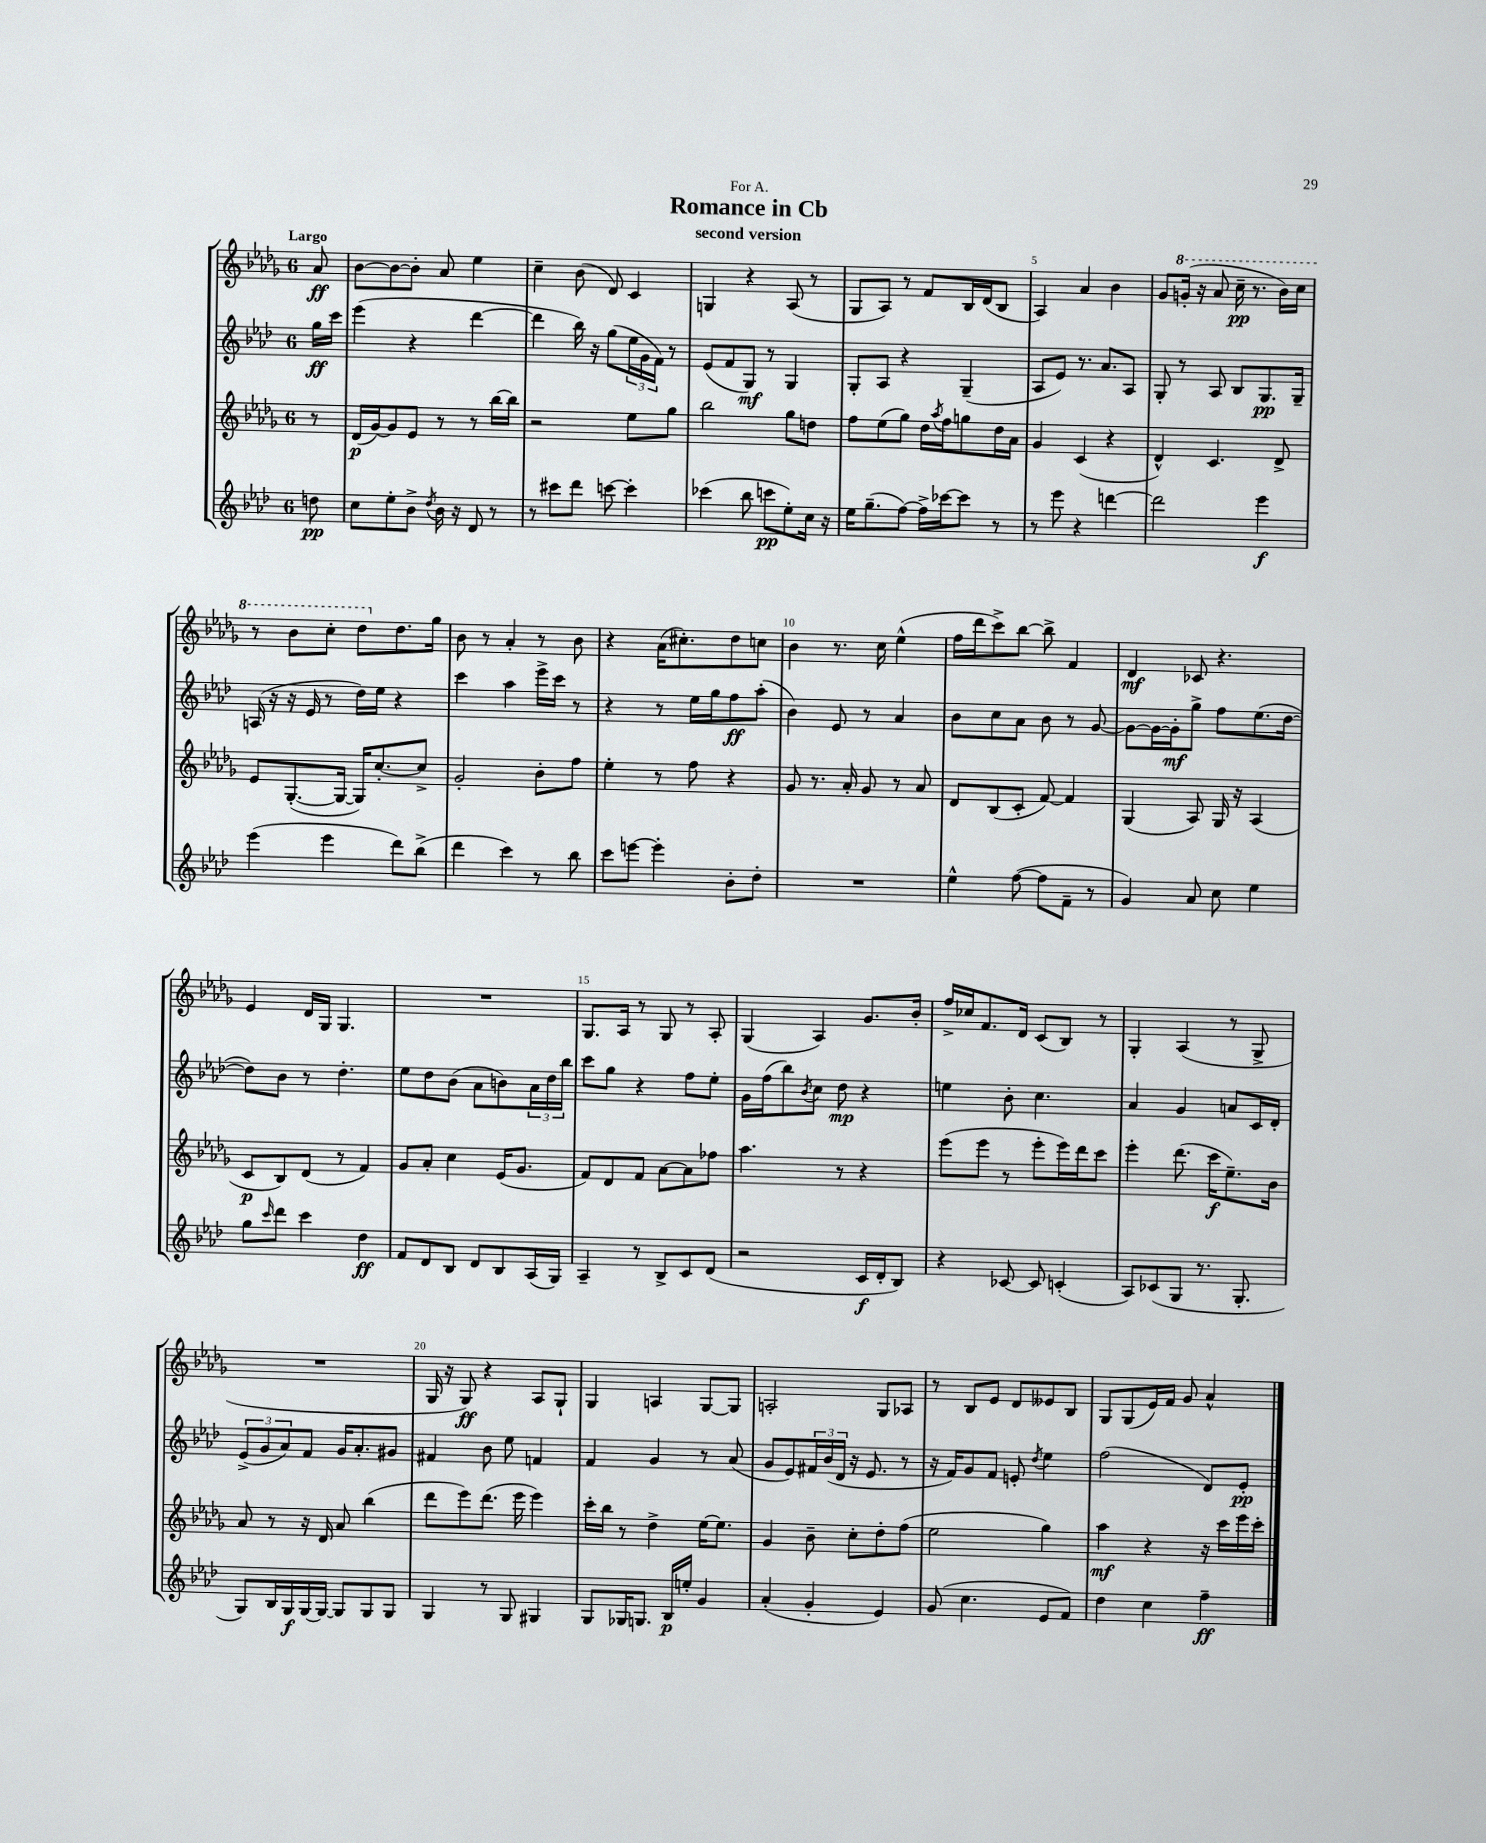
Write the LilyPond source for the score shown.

\header { title = "Romance in Cb" subtitle = "second version" dedication = "For A." }
<<
\new StaffGroup <<
\new Staff = "s0" {
    \clef treble \key des \major \once \override Staff.TimeSignature.style = #'single-digit \time 6/8 \partial 8 \tempo "Largo"
    aes'8\ff |
    bes'8~ bes'8~ bes'8-. aes'8 ees''4 |
    c''4-- bes'8( des'8) c'4 |
    g4 r4 aes8( r8 |
    ges8 aes8) r8 f'8 bes16 des'16( bes8 |
    aes4) aes'4 bes'4 |
    ges'8 \ottava #1 g''16-.( r16 aes''8 c'''16--\pp r8. bes''16) c'''16 |
    r8 bes''8 c'''8-. des'''8 \ottava #0 des''8. ges''16 |
    bes'8 r8 aes'4-. r8 bes'8 |
    r4 aes'16( cis''8.-.) des''8 c''8 |
    bes'4 r8. c''16 ees''4-^( |
    f''16 des'''16 c'''8->) bes''8~ bes''8-> f'4 |
    des'4\mf ces'8 r4. |
    ees'4 des'16 ges16 ges4. |
    R2. |
    ges8. aes16 r8 ges8 r8 aes8-. |
    ges4( aes4) ges'8. bes'16-. |
    f''16-> ces''16 f'8. des'16 c'8( bes8) r8 |
    ges4-. aes4( r8 ges8-> |
    R2. |
    ges16 r16 ges8\ff) r4 aes8 ges8-! |
    ges4 a4 ges8~ ges8 |
    a2-. ges8 aes8 |
    r8 bes8 ees'8 des'8 eeses'8 bes8 |
    ges8 ges8( ees'16) f'16 ges'8 aes'4-^ \bar "|." |
}
\new Staff = "s1" {
    \clef treble \key aes \major \once \override Staff.TimeSignature.style = #'single-digit \time 6/8 \partial 8
    g''16\ff c'''16 |
    ees'''4( r4 des'''4~ |
    des'''4 bes''16) r16 g''8( \tuplet 3/2 { ees''16 g'16 f'16) } r8 |
    ees'8( f'8 g8\mf) r8 g4 |
    g8-. aes8 r4 g4--( |
    aes8 ees'8) r8. aes'8. aes8 |
    g8-. r8 aes8 bes8 g8.\pp g16-- |
    a16( r16 r16 ees'16 r8 des''16) ees''16 r4 |
    c'''4 aes''4 ees'''16-> c'''16 r8 |
    r4 r8 ees''16 g''16 f''8\ff aes''8-.( |
    bes'4) ees'8 r8 aes'4 |
    bes'8 c''8 aes'8 bes'8 r8 g'8~ |
    g'8~ g'16~ g'16-.\mf g''8-> f''8 ees''8.( des''16~ |
    des''8) bes'8 r8 des''4.-. |
    ees''8 des''8 bes'8( aes'8 b'8) \tuplet 3/2 { aes'16 des''16 bes''16 } |
    c'''8 g''8 r4 f''8 ees''8-. |
    g'16 f''16( bes''8) \acciaccatura { bes'8 } c''8 des''8\mp r4 |
    e''4 bes'8-. c''4. |
    aes'4 g'4 a'8 c'16 des'16-. |
    \tuplet 3/2 { ees'8->( g'8 aes'8) } f'8 g'16 aes'8.-. gis'8 |
    fis'4 bes'8 ees''8 f'4 |
    f'4 g'4 r8 aes'8( |
    g'8 ees'8) \tuplet 3/2 { fis'16 bes'16( des'16 } r16 ees'8. r8 |
    r16 f'16) g'8 f'8 e'8-. \acciaccatura { des''8 } ees''4 |
    f''2( des'8) ees'8-.\pp \bar "|." |
}
\new Staff = "s2" {
    \clef treble \key des \major \once \override Staff.TimeSignature.style = #'single-digit \time 6/8 \partial 8
    r8 |
    des'16\p( ges'16~) ges'8 ees'8 r8 r8 bes''16~ bes''16 |
    r2 ees''8 ges''8 |
    bes''2 ges''8 d''8 |
    f''8 ees''8( ges''8) des''16 \acciaccatura { aes''8 } f''16 g''8 des''16 aes'16 |
    ges'4 c'4( r4 |
    des'4-^) c'4. des'8-> |
    ees'8 ges8.~-.( ges16~ ges16) c''8.~-. c''8-> |
    ges'2-. bes'8-. f''8 |
    ees''4-. r8 f''8 r4 |
    ges'8 r8. aes'16-. ges'8 r8 aes'8 |
    des'8 bes8( c'8-. f'8~) f'4 |
    ges4( aes8) ges16 r16 aes4( |
    c'8\p bes8) des'8( r8 f'4) |
    ges'8 aes'8-. c''4 ees'16( ges'8. |
    f'8) des'8 f'8 aes'8~ aes'8 fes''8 |
    aes''4. r8 r4 |
    ees'''8( ees'''8 r8 ees'''8-. ees'''16) des'''16 c'''8 |
    ees'''4-. des'''8.( c'''16\f ees''8.--) bes'16 |
    aes'8 r8 r16 des'16 aes'8 bes''4( |
    des'''8 ees'''8) des'''8.( ees'''16 ees'''4) |
    c'''16-. bes''16 r8 des''4-> ees''16~ ees''8. |
    ges'4 bes'8-- c''8-. des''8-. f''8( |
    ees''2 ges''4) |
    aes''4\mf r4 r16 c'''16 ees'''16 c'''16-. \bar "|." |
}
\new Staff = "s3" {
    \clef treble \key aes \major \once \override Staff.TimeSignature.style = #'single-digit \time 6/8 \partial 8
    d''8\pp |
    c''8 ees''8-. bes'8-> \acciaccatura { des''8 } bes'16 r16 des'8 r8 |
    r8 cis'''8 des'''8 c'''8~ c'''4-. |
    ces'''4( bes''8 c'''8\pp ees''8-.) c''16 r16 |
    ees''16 g''8.--( f''8~) f''16-> ces'''16~ ces'''8 r8 |
    r8 ees'''8 r4 d'''4~ |
    d'''2 ees'''4\f |
    ees'''4( ees'''4 des'''8) bes''8->( |
    des'''4 c'''4) r8 bes''8 |
    c'''8 e'''8~ e'''4-. bes'8-. des''8-. |
    R2. |
    ees''4-^ f''8~( f''8 f'8-- r8 |
    g'4) aes'8 c''8 ees''4 |
    g''8 \grace { c'''16 } des'''8 c'''4 des''4\ff |
    f'8 des'8 bes8 des'8 bes8 aes16( g16) |
    aes4-- r8 bes8-> c'8 des'8( |
    r2 c'16\f des'16-. bes8) |
    r4 ces'8~ ces'8 c'4-.( |
    aes8) ces'8( g8 r8. g8.-. |
    g8) bes16 g16\f g16~ g16~ g8 g8 g8 |
    g4 r8 g8 gis4 |
    g8 ges16 g8. bes16\p e''16-. g'4 |
    aes'4-.( g'4-. ees'4) |
    g'8( c''4. ees'8 f'8) |
    des''4 c''4 f''4--\ff \bar "|." |
}
>>
>>
\layout { \context { \Score \override BarNumber.break-visibility = ##(#f #t #t) barNumberVisibility = #(every-nth-bar-number-visible 5) } }
